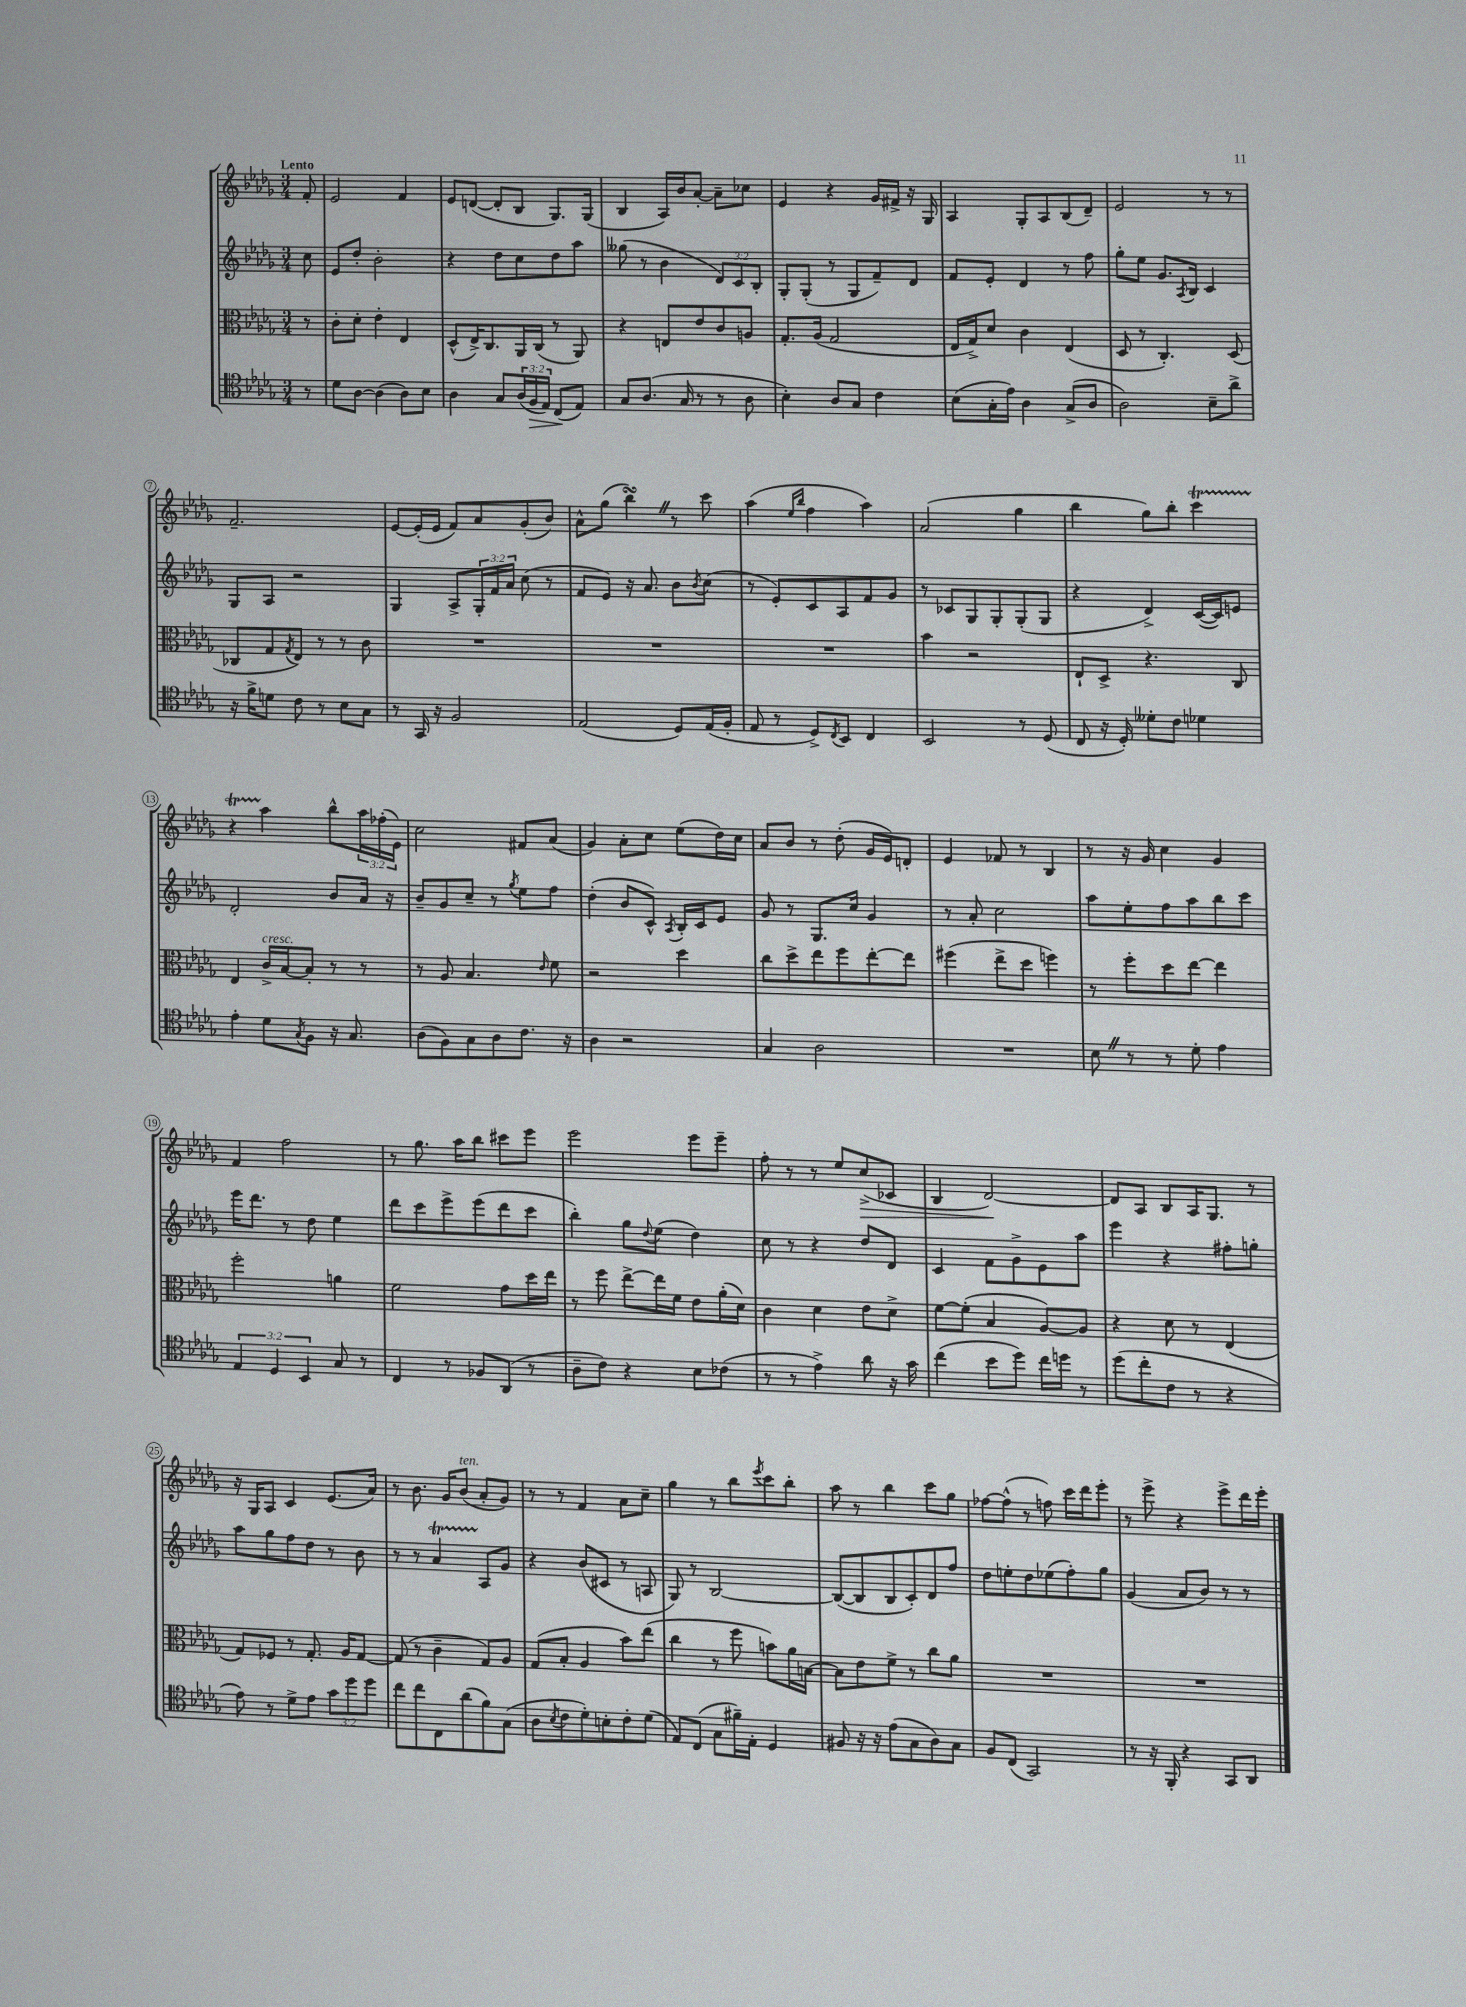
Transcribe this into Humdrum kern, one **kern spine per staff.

**kern	**dynam	**kern	**kern	**kern	**dynam
*part4	*part4	*part3	*part2	*part1	*part1
*staff4	*staff4	*staff3	*staff2	*staff1	*staff1
*clefC4	*	*clefC3	*clefG2	*clefG2	*
*k[b-e-a-d-g-]	*	*k[b-e-a-d-g-]	*k[b-e-a-d-g-]	*k[b-e-a-d-g-]	*
*M3/4	*	*M3/4	*M3/4	*M3/4	*
=	=	=	=	=	=
!	!	!	!	!LO:TX:a:B:t=Lento	!
8r	.	8r	8cc\	8f'/	.
=1	=1	=1	=1	=1	=1
8d-\L	.	8c'\L	8e-/L	2e-/	.
[8A-\J	.	8d-'\J	8dd-'/J	.	.
(4A-\]	.	4e-'\	2b-'\	.	.
8A-\L)	.	4E-/	.	4f/	.
8B-\J	.	.	.	.	.
=2	=2	=2	=2	=2	=2
4A-\	.	(8D-^^/L	4r	8e-/L	.
.	.	16E-^/K)	.	([8dn/J	.
.	.	8.C/	.	.	.
8G-/L	.	.	8dd-\L	8d'/L]	.
(24A-/L	.	16AA-/L	8cc\	8B-/J	.
!	!LO:HP:b	!	!	!	!
24F/	>	.	.	.	.
.	.	(16C/JJ	.	.	.
24E-/JJ)	.	.	.	.	.
(8C/L	.	8r	8dd-\	8.G-/L)	.
8E-/J)	]	8AA-/)	8aa-\J	.	.
.	.	.	.	(16G-/Jk	.
=3	=3	=3	=3	=3	=3
8G-/L	.	4r	(8gg--X\	4B-/	.
(8.A-/J	.	.	8r	.	.
.	.	8En/L	4b-\	16A-/LL)	.
16G-/	.	.	.	16b-/J	.
8r	.	8e-/	.	[8a-'/J	.
8r	.	8c/	12d-/L)	8a-~\L]	.
.	.	.	12c/	.	.
8A-\	.	8An/J	.	8cc-X\J	.
.	.	.	12B-'/J	.	.
=4	=4	=4	=4	=4	=4
4B-'\)	.	8.G-'/L	8G-'/L	4e-/	.
.	.	.	(8G-'/J	.	.
.	.	(16A-/Jk	.	.	.
8A-/L	.	2G-/	8r	4r	.
8G-/J	.	.	8G-/L	.	.
4c\	.	.	8f~/)	16g-/LL	.
.	.	.	.	16f#X^/JJ	.
.	.	.	8d-/J	16r	.
.	.	.	.	16G-/	.
=5	=5	=5	=5	=5	=5
(8B-\L	.	16E-/LL	8f/L	4A-/	.
.	.	16G-^/J)	.	.	.
16G-'\L	.	8d-/J	8e-'/J	.	.
16e-\JJ)	.	.	.	.	.
4A-\	.	4c\	4d-/	8G-'/L	.
.	.	.	.	8A-/	.
(8G-^/L	.	(4E-/	8r	(8B-/	.
8A-/J	.	.	8ff\	8d-~/J)	.
=6	=6	=6	=6	=6	=6
2A-\)	.	8D-/	8gg-'\L	2e-/	.
.	.	8r	8ee-\J	.	.
.	.	4.C'/)	8.g-/L	.	.
.	.	.	8qA-/	.	.
.	.	.	16B-/Jk	.	.
8B-~\L	.	.	4c/	8r	.
8a-^\J	.	(8D-/	.	8r	.
!!LO:LB:g=z
=7	=7	=7	=7	=7	=7
16r	.	8C-X/L	8G-/L	2.f~/	.
16f^\KL	.	.	.	.	.
8dn\J	.	8G-/	8A-/J	.	.
.	.	8qG-/	.	.	.
8c\	.	8E-/J)	2r	.	.
8r	.	8r	.	.	.
8B-\L	.	8r	.	.	.
8G-\J	.	8c\	.	.	.
=8	=8	=8	=8	=8	=8
8r	.	2.r	4G-/	[8e-/L	.
16GG-/	.	.	.	(16e-'/L]	.
16r	.	.	.	16e-/JJ	.
2F/	.	.	8A-^/L	8f/L)	.
.	.	.	24G-'/L	8a-/	.
.	.	.	24f/	.	.
.	.	.	24a-/JJ	.	.
.	.	.	(8cc\	(8g-'/	.
.	.	.	8r	8b-/J)	.
=9	=9	=9	=9	=9	=9
(2E-/	.	2.r	8f/L	8a-^^\L	.
.	.	.	8e-/J)	(8gg-\J	.
.	.	.	16r	4bb-sSSSZ\)	.
.	.	.	8.a-/	.	.
8D-/L)	.	.	8b-\L	8r	.
.	.	.	8qb-/	.	.
(16E-/L	.	.	(8cc\J	8ccc\	.
16F'/JJ	.	.	.	.	.
=10	=10	=10	=10	=10	=10
8E-/	.	2.r	8r	(4aa-\	.
8r	.	.	8e-'/L)	.	.
.	.	.	.	16qqee-/LL	.
.	.	.	.	16qqbb-/JJ	.
8D-^/L)	.	.	8c/	4ff\	.
8qC/	.	.	.	.	.
8BB-/J	.	.	8A-/	.	.
4C/	.	.	8f/	4aa-\)	.
.	.	.	8g-/J	.	.
=11	=11	=11	=11	=11	=11
2BB-/	.	4b-\	8r	(2a-/	.
.	.	.	8c-X/L	.	.
.	.	2r	8G-/	.	.
.	.	.	8G-'/	.	.
8r	.	.	(8G-'/	4gg-\	.
(8D-/	.	.	8G-/J	.	.
=12	=12	=12	=12	=12	=12
8C/	.	8E-`/L	4r	4bb-\	.
16r	.	8D-^/J	.	.	.
16D-'/)	.	.	.	.	.
8d--X'\L	.	4.r	4d-^/)	8gg-\L)	.
8c\J	.	.	.	8bb-'\J	.
4d-X\	.	.	([16c/LL	4ccct\	.
.	.	.	16c/J])	.	.
.	.	8C/	8en/J	.	.
!!LO:LB:g=z
=13	=13	=13	=13	=13	=13
4e-'\	.	4E-/	2d-'/	4r	.
!	!	!LO:TX:a:i:t=cresc.	!	!	!
8d-\L	.	16c^/LL	.	4aa-\	.
.	.	[16B-/J	.	.	.
8qG-/	.	.	.	.	.
8F\J	.	8B-'/J]	.	.	.
16r	.	8r	8b-/L	8bb-^^\L	.
8.G-/	.	.	.	.	.
.	.	8r	16a-/Jk	24aa-\L	.
.	.	.	.	(24ff-X'\	.
.	.	.	16r	.	.
.	.	.	.	24e-\JJ)	.
=14	=14	=14	=14	=14	=14
(8A-\L	.	8r	8b-~/L	2cc\	.
8F\)	.	8A-/	8g-/	.	.
8G-\	.	4.B-/	8cc~/J	.	.
8A-\	.	.	8r	.	.
.	.	.	8qgg-/	.	.
8.c\J	.	.	8ee-\L	8f#X/L	.
.	.	16qqe-/	.	.	.
.	.	8f\	8ff\J	(8a-/J	.
16r	.	.	.	.	.
=15	=15	=15	=15	=15	=15
4A-\	.	2r	(4dd-'\	4g-/)	.
2r	.	.	8b-/L	8a-'\L	.
.	.	.	8c^^/J)	8cc\J	.
.	.	.	8qA-/	.	.
.	.	4dd-\	16B-'/LL	(8ee-\L	.
.	.	.	16c/J	.	.
.	.	.	8e-/J	16dd-\L)	.
.	.	.	.	16cc\JJ	.
=16	=16	=16	=16	=16	=16
4G-/	.	8cc\L	8g-/	8a-/L	.
.	.	8dd-^\	8r	8b-/J	.
2A-\	.	8ee-\	8.G-/L	8r	.
.	.	8ff\	.	(8dd-'\	.
.	.	.	16cc/Jk	.	.
.	.	[8ee-'\	4g-/	16g-/LL	.
.	.	.	.	16e-/J)	.
.	.	8ee-\J]	.	8dn'/J	.
=17	=17	=17	=17	=17	=17
2.r	.	(4ff#X\	8r	4e-/	.
.	.	.	8a-'/	.	.
.	.	8ee-^\L	2cc\	8f-X/	.
.	.	8dd-\J	.	8r	.
.	.	4ffn\)	.	4B-/	.
=18	=18	=18	=18	=18	=18
8B-Z\	.	8r	8aa-\L	8r	.
8r	.	8ff'\L	8ee-'\	16r	.
.	.	.	.	16g-/	.
8r	.	8dd-\	8ff\	4cc\	.
8d-'\	.	[8ee-\J	8aa-\	.	.
4e-\	.	4ee-\]	8bb-\	4g-/	.
.	.	.	8ccc\J	.	.
!!LO:LB:g=z
=19	=19	=19	=19	=19	=19
6E-/	.	2ff'\	16eee-\KL	4f/	.
.	.	.	8.ddd-\J	.	.
6D-/	.	.	.	.	.
.	.	.	8r	2ff\	.
6BB-/	.	.	.	.	.
.	.	.	8dd-\	.	.
8G-/	.	4an\	4ee-\	.	.
8r	.	.	.	.	.
=20	=20	=20	=20	=20	=20
4C/	.	2f\	8ddd-\L	8r	.
.	.	.	8ccc\	8.gg-\	.
8r	.	.	8eee-^\	.	.
.	.	.	.	16aa-\KL	.
8F-X/L	.	.	(8eee-\	8bb-\J	.
(8AA-/J	.	8g-\L	8ddd-\	8ccc#X\L	.
8r	.	16dd-\L	8ccc\J	8eee-\J	.
.	.	16ee-\JJ	.	.	.
=21	=21	=21	=21	=21	=21
8A-~\L	.	8r	4bb-'\)	2eee-\	.
8c\J)	.	8ff\	.	.	.
4r	.	[8ee-^\L	8gg-\L	.	.
.	.	.	8qqdd-/	.	.
.	.	16ee-\L]	(8ee-\J	.	.
.	.	16f\JJ	.	.	.
8B-\L	.	8e-\L	4dd-\)	8eee-\L	.
(8c-X\J	.	(16a-'\L	.	8eee-~\J	.
.	.	16d-\JJ)	.	.	.
=22	=22	=22	=22	=22	=22
8r	.	4c\	8cc\	8ff'\	.
8r	.	.	8r	8r	.
4e-^\)	.	4d-\	4r	8r	.
.	.	.	.	8ee-/L	.
!	!	!	!	!	!LO:HP:b
8a-\	.	8e-\L	8dd-/L	(8cc^/	>
16r	.	8d-^\J	8d-/J	8c-X/J	.
16g-\	.	.	.	.	.
=23	=23	=23	=23	=23	=23
(4cc\	.	[8f\L	4c/	4B-/	.
.	.	(8f'\J]	.	.	.
8b-\L	.	4B-/	8f\L	[2d-/)	.
8dd-\J)	.	.	8g-^\	.	.
16cc\LL	.	[8A-/L)	8e-\	.	.
16ddn\JJ	.	.	.	.	.
8r	.	8A-/J]	8aa-\J	.	.
.	.	.	.	.	]
=24	=24	=24	=24	=24	=24
(8dd-\L	.	4r	4eee-\	8d-/L]	.
8cc'\	.	.	.	8A-/J	.
8c\J	.	8d-\	4r	8B-/L	.
8r	.	8r	.	16A-/K	.
.	.	.	.	8.G-/J	.
4r	.	(4E-/	8ff#X'\L	.	.
.	.	.	8ggn'\J	8r	.
!!LO:LB:g=z
=25	=25	=25	=25	=25	=25
8e-\)	.	8G-/L)	8aa-\L	16r	.
.	.	.	.	16G-/KL	.
8r	.	8F-X/J	8gg-\	8A-/J	.
8d-^\L	.	8r	8ff\	4c/	.
8e-\J	.	8.G-'/	8dd-\J	.	.
12g-\L	.	.	8r	(8.e-/L	.
.	.	16A-/KL	.	.	.
12dd-\	.	.	.	.	.
.	.	[8G-/J	8b-\	.	.
12dd-\J	.	.	.	.	.
.	.	.	.	16a-/Jk)	.
=26	=26	=26	=26	=26	=26
8cc\L	.	(8G-/]	8r	8r	.
8cc\	.	8r	8r	8.b-\	.
8C\	.	4c~\	4a-T/	.	.
.	.	.	.	16g-/KL	.
!	!	!	!	!LO:TX:a:i:t=ten.	!
(8a-\	.	.	.	(8b-/J	.
8f\)	.	8G-/L)	8A-/L	8a-'/L	.
(8G-\J	.	8A-/J	8g-/J	8g-/J)	.
=27	=27	=27	=27	=27	=27
8A-\L	.	(8G-/L	4r	8r	.
8qB-/	.	.	.	.	.
8c\	.	8B-'/J	.	8r	.
8d-'\)	.	4A-/	(8b-/L	4f/	.
8Bn'\	.	.	8c#X/J	.	.
8c'\	.	8b-\L)	8r	8a-\L	.
(8d-\J	.	(8ee-\J	8An/	8cc~\J	.
=28	=28	=28	=28	=28	=28
8E-/L)	.	4cc\	8G-/)	4gg-\	.
(8C/J	.	.	8r	.	.
8G-\L	.	8r	[2B-/	8r	.
16f#X~\L)	.	8ff\	.	8bb-\L	.
16E-'\JJ	.	.	.	.	.
.	.	.	.	8qeee-/	.
4D-/	.	8bn\L)	.	8ccc\	.
.	.	16a-\L	.	8bb-'\J	.
.	.	[16Bn\JJ	.	.	.
=29	=29	=29	=29	=29	=29
8F#X/	.	8B\L]	(8B-/L_	8aa-\	.
16r	.	8e-\	8B-/]	8r	.
16r	.	.	.	.	.
(8e-\L	.	8f^\J	8B-/	4bb-\	.
8G-\	.	8r	8c'/)	.	.
8A-\)	.	8cc\L	8d-/	8ccc\L	.
8G-\J	.	8a-\J	8ff/J	8gg-\J	.
=30	=30	=30	=30	=30	=30
8F/L	.	2.r	8dd-\L	[8ff-X\L	.
(8C/J	.	.	8een'\	(8ff-^^\J]	.
2GG-/)	.	.	8dd-\	8r	.
.	.	.	(8ee-X\	8ffn\)	.
.	.	.	8ff'\)	16ccc\LL	.
.	.	.	.	16ddd-\J	.
.	.	.	8gg-\J	8eee-'\J	.
=31	=31	=31	=31	=31	=31
8r	.	2.r	(4g-/	8r	.
16r	.	.	.	8eee-^\	.
16FF'/	.	.	.	.	.
4r	.	.	8a-/L	4r	.
.	.	.	8b-/J)	.	.
8GG-/L	.	.	8r	8eee-^\L	.
8AA-/J	.	.	8r	16ddd-\L	.
.	.	.	.	16eee-'\JJ	.
==	==	==	==	==	==
*-	*-	*-	*-	*-	*-
